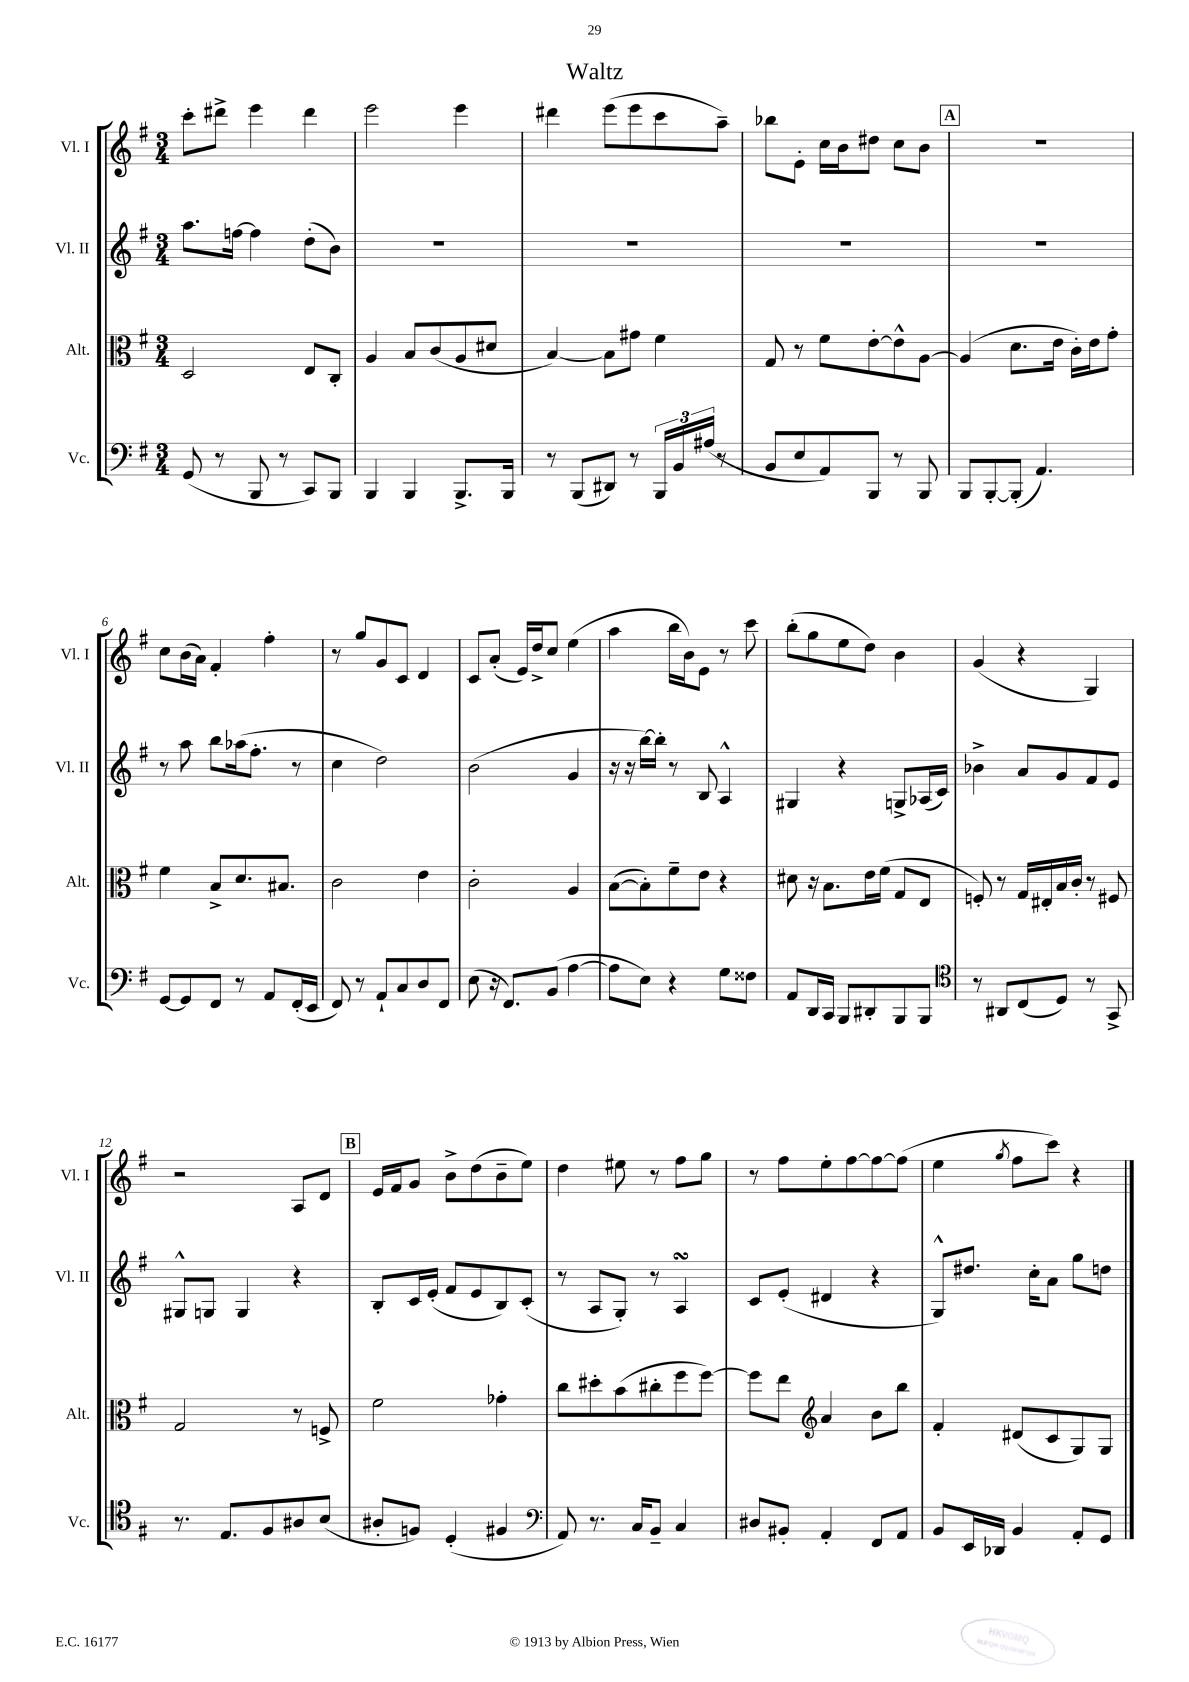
\header { title = "Waltz" }
<<
\new StaffGroup <<
\new Staff = "s0" \with { instrumentName = "Vl. I" shortInstrumentName = "Vl. I" } {
    \clef treble \key g \major \numericTimeSignature \time 3/4
    c'''8-. dis'''8-> e'''4 dis'''4 |
    e'''2 e'''4 |
    dis'''4 e'''8( e'''8 c'''8 a''8--) |
    bes''8 e'8-. c''16 b'16 dis''8 c''8 b'8 |
    \mark \markup { \box "A" } R2. |
    c''8 b'16( a'16) fis'4-. fis''4-. |
    r8 g''8 g'8 c'8 d'4 |
    c'8 a'8-.( e'16) d''16-> c''8 e''4( |
    a''4 b''16 b'16) e'8 r8 c'''8 |
    b''8-.( g''8 e''8 d''8) b'4 |
    g'4( r4 g4) |
    r2 a8 d'8 |
    \mark \markup { \box "B" } e'16 fis'16 g'8 b'8-> d''8( b'8-- e''8) |
    d''4 eis''8 r8 fis''8 g''8 |
    r8 fis''8 e''8-. fis''8~ fis''8~ fis''8( |
    e''4 \acciaccatura { g''8 } fis''8 c'''8) r4 \bar "|." |
}
\new Staff = "s1" \with { instrumentName = "Vl. II" shortInstrumentName = "Vl. II" } {
    \clef treble \key g \major \numericTimeSignature \time 3/4
    a''8. f''16~ f''4 d''8-.( b'8) |
    R2. |
    R2. |
    R2. |
    \mark \markup { \box "A" } R2. |
    r8 a''8 b''8 aes''16( fis''8.-. r8 |
    c''4 d''2) |
    b'2( g'4 |
    r16 r16 b''16~) b''16-. r8 b8 a4-^ |
    gis4 r4 g8-> aes16( c'16) |
    bes'4-> a'8 g'8 fis'8 e'8 |
    gis8-^ g8 g4 r4 |
    \mark \markup { \box "B" } b8-. c'16 e'16-.( fis'8 e'8 b8) c'8-.( |
    r8 a8 g8-.) r8 a4\turn |
    c'8 e'8-.( dis'4 r4 |
    g8-^) dis''8. c''16-. a'8 g''8 d''8 \bar "|." |
}
\new Staff = "s2" \with { instrumentName = "Alt." shortInstrumentName = "Alt." } {
    \clef alto \key g \major \numericTimeSignature \time 3/4
    d2 e8 c8-. |
    a4 b8 c'8( a8 dis'8 |
    b4~) b8 gis'8 fis'4 |
    g8 r8 fis'8 e'8~-. e'8-^ a8~ |
    \mark \markup { \box "A" } a4( d'8. e'16 c'16-.) e'16 g'8-. |
    fis'4 b8-> d'8. bis8. |
    c'2 e'4 |
    c'2-. a4 |
    b8~( b8-.) fis'8-- e'8 r4 |
    dis'8 r16 b8. e'16 fis'16( g8 e8 |
    f8-.) r8 g16 eis16-. b16 c'16-. r8 fis8 |
    g2 r8 f8-> |
    \mark \markup { \box "B" } fis'2 ges'4-. |
    c''8 dis''8-. b'8( cis''8-. fis''8 fis''8~) |
    fis''8 e''8 \clef treble a'4 b'8 b''8 |
    fis'4-. dis'8( c'8 g8) g8 \bar "|." |
}
\new Staff = "s3" \with { instrumentName = "Vc." shortInstrumentName = "Vc." } {
    \clef bass \key g \major \numericTimeSignature \time 3/4
    g,8( r8 b,,8 r8 c,8) b,,8 |
    b,,4 b,,4 b,,8.-> b,,16 |
    r8 b,,8( dis,8) r8 \tuplet 3/2 { b,,16 b,16 ais16( } r8 |
    b,8 e8 a,8) b,,8 r8 b,,8 |
    \mark \markup { \box "A" } b,,8 b,,8~-. b,,8-.( a,4.) |
    g,8~ g,8 fis,8 r8 a,8 fis,16-.( e,16 |
    fis,8) r8 a,8-! c8 d8 fis,8 |
    e8( r16 fis,8.) b,8( a4~ |
    a8 e8) r4 g8 fisis8 |
    a,8 d,16 c,16 b,,8 dis,8-. b,,8 b,,8 |
    \clef tenor r8 ais,8 c8( d8) r8 g,8-> |
    r8. e8. fis8 ais8 b8( |
    \mark \markup { \box "B" } ais8-. f8) d4-.( fis4 |
    \clef bass a,8) r8. c16 b,8-- c4 |
    dis8 bis,8-. a,4-. fis,8 a,8 |
    b,8 e,16 des,16 b,4 a,8-. g,8 \bar "|." |
}
>>
>>
